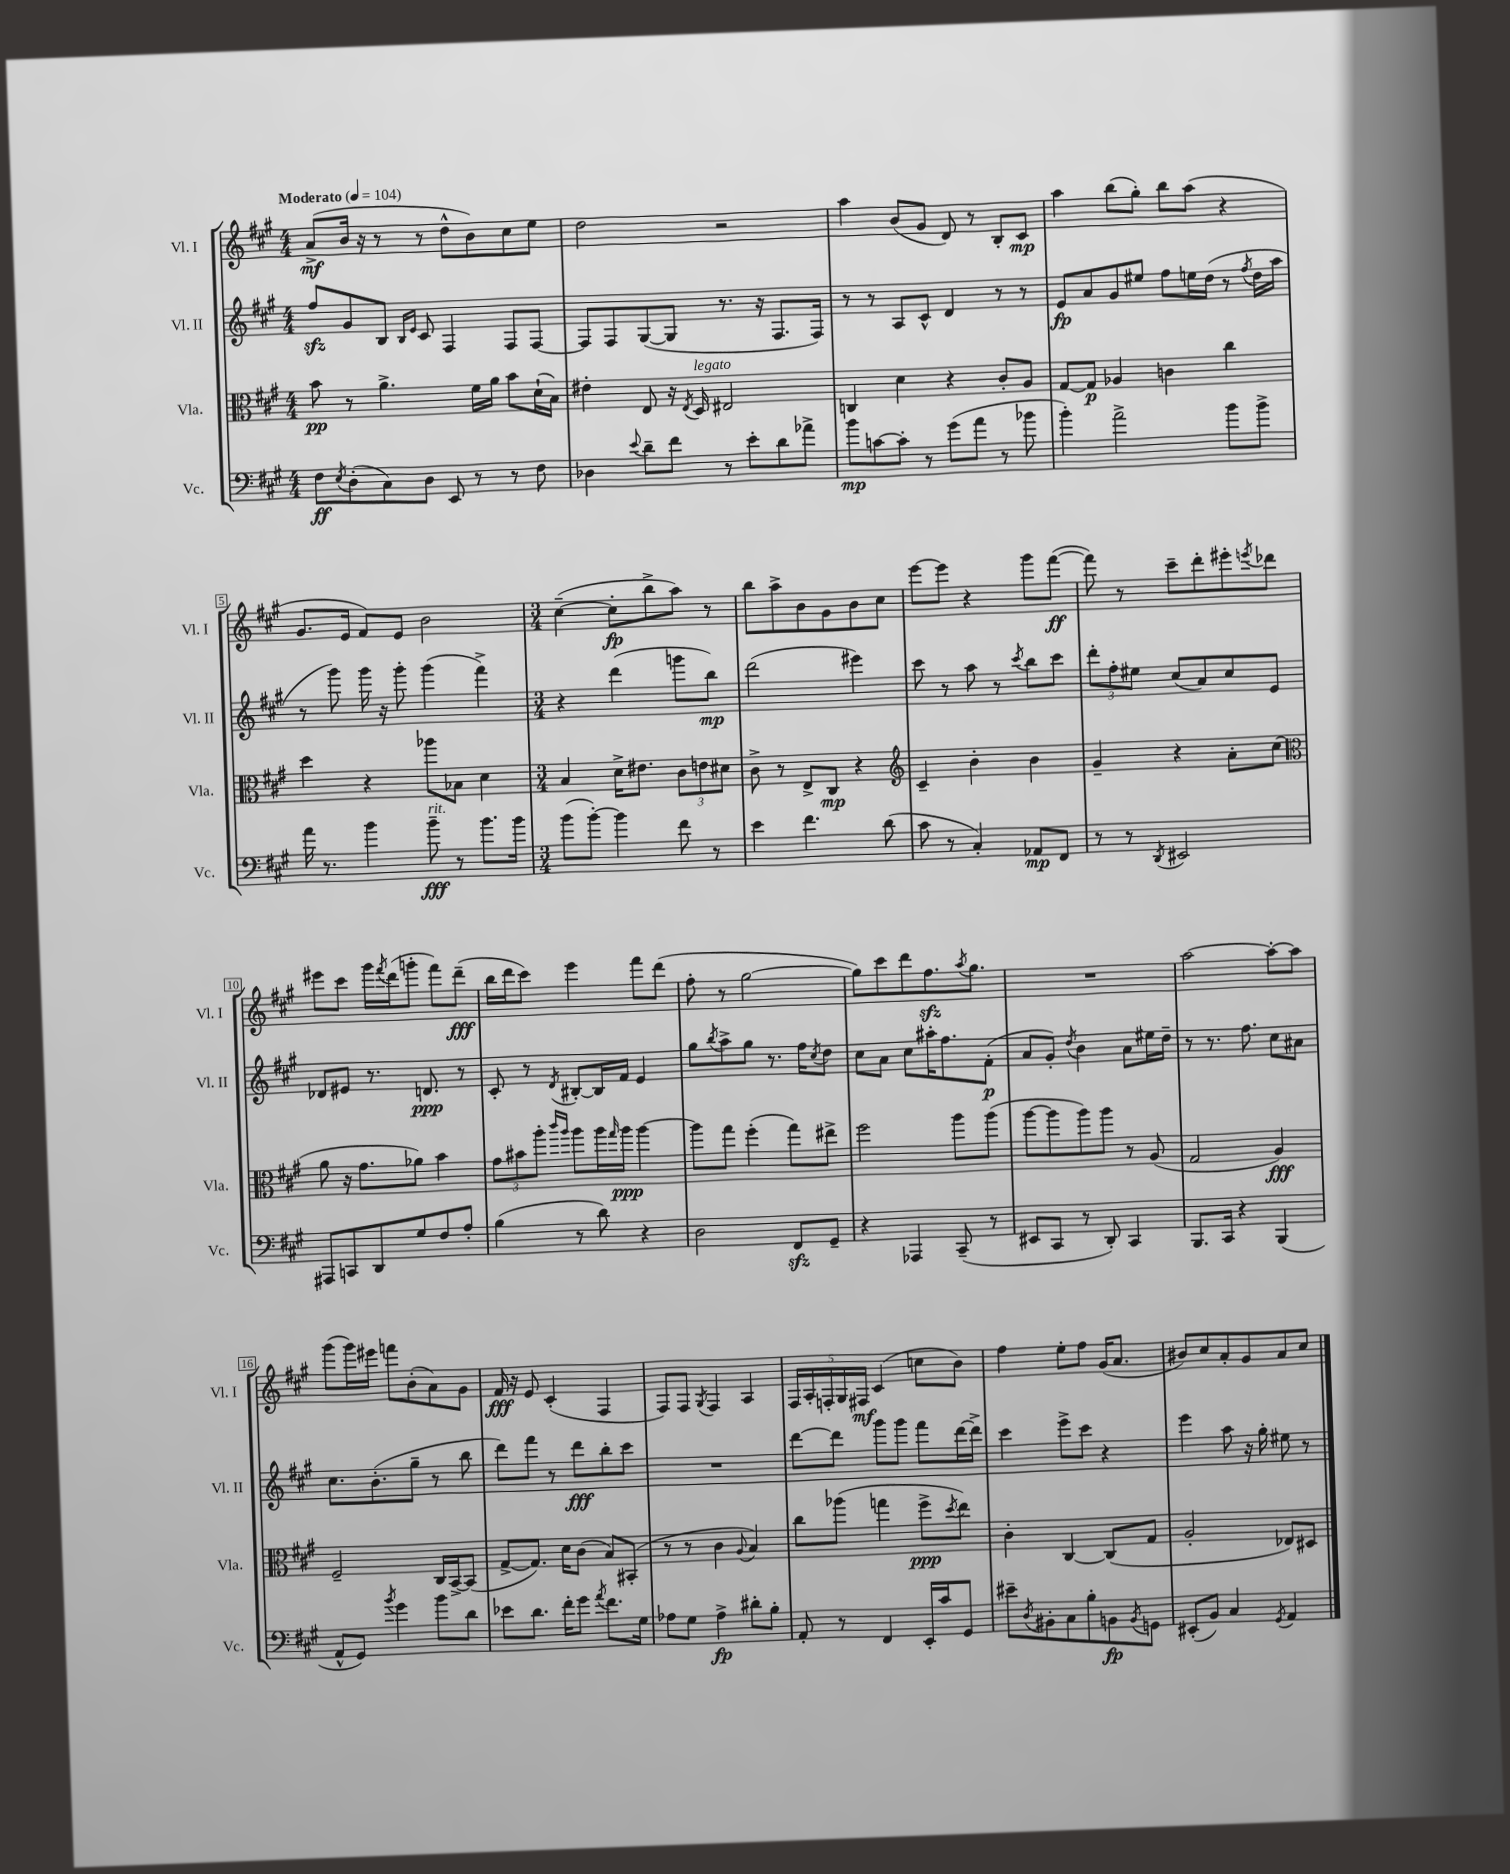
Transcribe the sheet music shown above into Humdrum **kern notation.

**kern	**dynam	**kern	**dynam	**kern	**dynam	**kern	**dynam
*part4	*part4	*part3	*part3	*part2	*part2	*part1	*part1
*staff4	*staff4	*staff3	*staff3	*staff2	*staff2	*staff1	*staff1
*I"Vc.	*	*I"Vla.	*	*I"Vl. II	*	*I"Vl. I	*
*I'Vc.	*	*I'Vla.	*	*I'Vl. II	*	*I'Vl. I	*
*clefF4	*	*clefC3	*	*clefG2	*	*clefG2	*
*k[f#c#g#]	*	*k[f#c#g#]	*	*k[f#c#g#]	*	*k[f#c#g#]	*
*M4/4	*	*M4/4	*	*M4/4	*	*M4/4	*
*MM104	*	*MM104	*	*MM104	*	*MM104	*
=1	=1	=1	=1	=1	=1	=1	=1
!	!	!	!	!	!	!LO:TX:a:B:t=Moderato	!
8F#\L	ff	8b\	pp	8ff#zz/L	.	(8a^/L	mf
8qE/	.	.	.	.	.	.	.
(8D'\	.	8r	.	8g#/	.	16b/Jk	.
.	.	.	.	.	.	16r	.
8C#\)	.	4.a^\	.	8B/J	.	8r	.
.	.	.	.	16qqB/LL	.	.	.
.	.	.	.	16qqe/JJ	.	.	.
8D\J	.	.	.	8c#/	.	8r	.
8EE/	.	.	.	4F#/	.	8dd^^\L	.
8r	.	16f#\LL	.	.	.	8b\)	.
.	.	16a\JJ	.	.	.	.	.
8r	.	8b\L	.	8F#/L	.	8cc#\	.
8F#\	.	(16d`\L	.	[8F#/J	.	8ee\J	.
.	.	16B\JJ)	.	.	.	.	.
=2	=2	=2	=2	=2	=2	=2	=2
4D-X\	.	4e#X'\	.	8F#/L]	.	2dd\	.
.	.	.	.	8F#/	.	.	.
8qqe/	.	.	.	.	.	.	.
8d~\L	.	8E/	.	([8G#/	.	.	.
8f#\J	.	16r	.	8G#/J]	.	.	.
.	.	8qE/	.	.	.	.	.
!	!	!LO:TX:a:i:t=legato	!	!	!	!	!
.	.	16D/	.	.	.	.	.
8r	.	2E#X/	.	8.r	.	2r	.
8e'\L	.	.	.	.	.	.	.
.	.	.	.	16r	.	.	.
8d\	.	.	.	8.F#/L	.	.	.
8a-X^\J	.	.	.	.	.	.	.
.	.	.	.	16F#/Jk)	.	.	.
=3	=3	=3	=3	=3	=3	=3	=3
8b\L	mp	4Cn/	.	8r	.	4aa\	.
[8cn\	.	.	.	8r	.	.	.
8c'\J]	.	4d\	.	8A/L	.	(8b/L	.
8r	.	.	.	8c#^^/J	.	8g#/J	.
(8g#\L	.	4r	.	4d/	.	8d/)	.
8a\J	.	.	.	.	.	8r	.
8r	.	8c#'/L	.	8r	.	8B'/L	.
8b-X\	.	8A/J	.	8r	.	8c#/J	mp
=4	=4	=4	=4	=4	=4	=4	=4
4b'\)	.	[8G#/L	.	8e/L	fp	4aa\	.
.	.	8G#/J]	p	8a/	.	.	.
2a^\	.	4A-X/	.	8g#/	.	(8bb\L	.
.	.	.	.	8ee#X/J	.	8gg#'\J)	.
.	.	4cn\	.	8ff#\L	.	8bb\L	.
.	.	.	.	16een\L	.	(8aa\J	.
.	.	.	.	(16dd\JJ	.	.	.
8b\L	.	4cc#\	.	8r	.	4r	.
.	.	.	.	8qff#/	.	.	.
8b^\J	.	.	.	16dd\LL	.	.	.
.	.	.	.	16aa\JJ	.	.	.
!!LO:LB:g=z
=5	=5	=5	=5	=5	=5	=5	=5
16a\	.	4dd\	.	8r	.	8.g#/L	.
8.r	.	.	.	.	.	.	.
.	.	.	.	8ggg#\)	.	.	.
.	.	.	.	.	.	16e/Jk	.
4b\	.	4r	.	16ggg#\	.	8f#/L)	.
.	.	.	.	16r	.	.	.
.	.	.	.	8ggg#'\	.	8e/J	.
!LO:TX:a:i:t=rit.	!	!	!	!	!	!	!
8b~\	fff	8aa-X\L	.	(4ggg#\	.	2b\	.
8r	.	8B-X\J	.	.	.	.	.
8.b\L	.	4d\	.	4fff#^\)	.	.	.
16b\Jk	.	.	.	.	.	.	.
=6	=6	=6	=6	=6	=6	=6	=6
*M3/4	*	*M3/4	*	*M3/4	*	*M3/4	*
(8b\L	.	4B/	.	4r	.	([4cc#~\	.
[8b'\J)	.	.	.	.	.	.	.
4b\]	.	16d^\KL	.	(4ddd\	.	8cc#'\L]	fp
.	.	8.e#X\J	.	.	.	.	.
.	.	.	.	.	.	8bb^\	.
8f#\	.	12c#\L	.	8gggn\L	.	8aa\J)	.
.	.	12en\	.	.	.	.	.
8r	.	.	.	8bb\J)	mp	8r	.
.	.	12d#X\J	.	.	.	.	.
=7	=7	=7	=7	=7	=7	=7	=7
4e\	.	8c#^\	.	(2ddd\	.	8bb\L	.
.	.	8r	.	.	.	8aa^\	.
4.f#\	.	8E^/L	.	.	.	8b\	.
.	.	8C#/J	mp	.	.	8g#\	.
.	.	4r	.	4eee#X\)	.	8b\	.
(8d\	.	.	.	.	.	8cc#\J	.
=8	=8	=8	=8	=8	=8	=8	=8
*	*	*clefG2	*	*	*	*	*
8c#\	.	4c#~/	.	8ccc#\	.	[8eee\L	.
8r	.	.	.	8r	.	8eee\J]	.
4C#'/)	.	4b'\	.	8aa\	.	4r	.
.	.	.	.	8r	.	.	.
.	.	.	.	8qccc#/	.	.	.
8AA-X/L	mp	4b\	.	8bb\L	.	8ggg#\L	.
8FF#/J	.	.	.	8ccc#\J	.	([8fff#\J	ff
=9	=9	=9	=9	=9	=9	=9	=9
8r	.	4g#~/	.	12ddd'\L	.	8fff#\])	.
.	.	.	.	12ff#'\	.	.	.
8r	.	.	.	.	.	8r	.
.	.	.	.	12ee#X\J	.	.	.
8qDD/	.	.	.	.	.	.	.
2EE#X/	.	4r	.	(8cc#/L	.	8ccc#~\L	.
.	.	.	.	8a/)	.	8ddd'\	.
.	.	8a'\L	.	8cc#/	.	8eee#X'\	.
.	.	.	.	.	.	8qeeen/	.
.	.	(8cc#\J	.	8e/J	.	8ddd-X\J	.
!!LO:LB:g=z
=10	=10	=10	=10	=10	=10	=10	=10
*	*	*clefC3	*	*	*	*	*
8AAA#X/L	.	8a\	.	8d-X/L	.	8eee#X\L	.
8CCn/	.	16r	.	8e#X/J	.	8ccc#\J	.
.	.	8.g#\L	.	.	.	.	.
8DD/	.	.	.	8.r	.	16ggg#\LL	.
.	.	.	.	.	.	8qfff#/	.
.	.	.	.	.	.	(16ddd\J	.
8G#/	.	8a-X\J)	.	.	.	8gggn'\J	.
.	.	.	.	8.dn/	ppp	.	.
8F#/	.	4b\	.	.	.	8fff#\L)	.
8A'/J	.	.	.	8r	.	(8ddd~\J	fff
=11	=11	=11	=11	=11	=11	=11	=11
(4B\	.	12g#\L	.	8c#'/	.	16bb\LL	.
.	.	.	.	.	.	16ddd\J	.
.	.	12b#X\	.	.	.	.	.
.	.	.	.	8r	.	8ccc#\J)	.
.	.	12aa'\J	.	.	.	.	.
.	.	16qqccc#/LL	.	.	.	.	.
.	.	16qqaa/JJ	.	8qd/	.	.	.
8r	.	8aa\L	.	[8B#X'/L	.	4eee\	.
8d\)	.	16aa\L	.	16B#/L]	.	.	.
.	.	16qqgg#/	.	.	.	.	.
.	.	16aa\JJ	ppp	16f#/JJ	.	.	.
4r	.	[4aa\	.	4e/	.	8fff#\L	.
.	.	.	.	.	.	(8ddd\J	.
=12	=12	=12	=12	=12	=12	=12	=12
2D\	.	8aa\L]	.	8gg#\L	.	8ff#'\	.
.	.	.	.	8qbb/	.	.	.
.	.	8gg#\J	.	8aa^\	.	8r	.
.	.	(4ff#'\	.	8gg#\J	.	[2gg#\	.
.	.	.	.	8.r	.	.	.
8FF#zz/L	.	8gg#\L)	.	.	.	.	.
.	.	.	.	16ff#\KL	.	.	.
.	.	.	.	8qcc#/	.	.	.
8GG#~/J	.	8ee#X^\J	.	8dd\J	.	.	.
=13	=13	=13	=13	=13	=13	=13	=13
4r	.	2ff#\	.	8cc#\L	.	8gg#\L])	.
.	.	.	.	8a\J	.	8ccc#\	.
4AAA-X/	.	.	.	8cc#\L	.	8ddd\	.
.	.	.	.	16aa#X'\K	.	8.ff#zz\	.
.	.	.	.	8.ff#\	.	.	.
(8CC#~/	.	8aa\L	.	.	.	.	.
.	.	.	.	.	.	8qaa/	.
.	.	.	.	.	.	8.gg#\J	.
8r	.	(8aa\J	.	(8f#'\J	p	.	.
=14	=14	=14	=14	=14	=14	=14	=14
8EE#X/L	.	[8aa\L	.	8a/L	.	2.r	.
8CC#/J	.	8aa\]	.	8g#'/J)	.	.	.
.	.	.	.	8qdd/	.	.	.
8r	.	8aa\)	.	4b\	.	.	.
8DD'/)	.	8aa\J	.	.	.	.	.
4CC#/	.	8r	.	8a\L	.	.	.
.	.	(8A/	.	16ee#X\L	.	.	.
.	.	.	.	16dd~\JJ	.	.	.
=15	=15	=15	=15	=15	=15	=15	=15
8.BBB/L	.	2G#/	.	8r	.	[2aa\	.
.	.	.	.	8.r	.	.	.
16CC#/Jk	.	.	.	.	.	.	.
4r	.	.	.	.	.	.	.
.	.	.	.	8.ff#\	.	.	.
(4BBB/	.	4A/)	fff	8cc#\L	.	8aa'\L_	.
.	.	.	.	8a#X\J	.	8aa\J]	.
!!LO:LB:g=z
=16	=16	=16	=16	=16	=16	=16	=16
8AA^^/L	.	2F#~/	.	8.cc#\L	.	(8ggg#\L	.
8GG#/J)	.	.	.	.	.	16ggg#\L)	.
.	.	.	.	(8.b'\	.	16eee#X\JJ	.
8qb/	.	.	.	.	.	.	.
4g#\	.	.	.	.	.	8fffn\L	.
.	.	.	.	8gg#~\J	.	(8b'\	.
8b\L	.	16C#/LL	.	8r	.	8a\)	.
.	.	[16BB^/J	.	.	.	.	.
8d\J	.	(8BB/J]	.	8bb\	.	8g#\J	.
=17	=17	=17	=17	=17	=17	=17	=17
8e-X\L	.	[8G#^/L	.	8ddd\L)	.	16f#/	fff
.	.	.	.	.	.	16r	.
8.d\J	.	8.G#/J])	.	8fff#\J	.	8e/	.
.	.	.	.	8r	.	(4c#'/	.
16f#'\KL	.	16d\KL	.	.	.	.	.
8g#\J	.	(8c#\J	.	8ddd\L	fff	.	.
8qa/	.	.	.	.	.	.	.
8.f#\L	.	8B/L)	.	8bb'\	.	4F#/	.
.	.	(8BB#X'/J	.	8ccc#\J	.	.	.
16G#\Jk	.	.	.	.	.	.	.
=18	=18	=18	=18	=18	=18	=18	=18
8A-X\L	.	8r	.	2.r	.	8F#/L)	.
8G#\J	.	8r	.	.	.	8F#/J	.
.	.	.	.	.	.	8qG#/	.
4A-^\	fp	4c#\	.	.	.	4F#/	.
.	.	8qqA/	.	.	.	.	.
8d#X'\L	.	4B/)	.	.	.	4A/	.
8B'\J	.	.	.	.	.	.	.
=19	=19	=19	=19	=19	=19	=19	=19
8AA'/	.	8cc#\L	.	[8ddd\L	.	20F#/LL	.
.	.	.	.	.	.	20A'/	.
.	.	.	.	.	.	20Fn'/	.
8r	.	(8aa-X\J	.	8ddd\J]	.	.	.
.	.	.	.	.	.	20G#/	.
.	.	.	.	.	.	20F#X/JJ	mf
4FF#/	.	4ggn\	.	8ggg#\L	.	(4c#/	.
.	.	.	.	8ggg#\J	.	.	.
16EE'/LL	.	8ff#^\L	ppp	8fff#\L	.	8ccn\L	.
16c#/J	.	.	.	.	.	.	.
.	.	8qdd/	.	.	.	.	.
8GG#/J	.	8ee\J)	.	[16ddd\L	.	8b\J)	.
.	.	.	.	16ddd^\JJ]	.	.	.
=20	=20	=20	=20	=20	=20	=20	=20
8e#X~\L	.	4c#'\	.	4ccc#\	.	4ff#\	.
8qD/	.	.	.	.	.	.	.
8BB#X'\	.	.	.	.	.	.	.
8C#\	.	[4C#/	.	8eee^\L	.	8ee'\L	.
8B'\	.	.	.	8ccc#\J	.	8ff#\J	.
8BBn\	fp	(8C#/L]	.	4r	.	(16g#/KL	.
.	.	.	.	.	.	8.a/J	.
8qBB/	.	.	.	.	.	.	.
8GGn\J	.	8G#/J	.	.	.	.	.
=21	=21	=21	=21	=21	=21	=21	=21
(8EE#X'/L	.	2A'/	.	4eee\	.	8b#X/L)	.
8BB/J)	.	.	.	.	.	8cc#/	.
4C#/	.	.	.	8aa\	.	8a'/	.
.	.	.	.	16r	.	8g#/	.
.	.	.	.	16gg#'\	.	.	.
8qGG#/	.	.	.	.	.	.	.
4AA/	.	8E-X/L)	.	8ee#X\	.	8a/	.
.	.	8D#X/J	.	8r	.	8cc#/J	.
==	==	==	==	==	==	==	==
*-	*-	*-	*-	*-	*-	*-	*-
